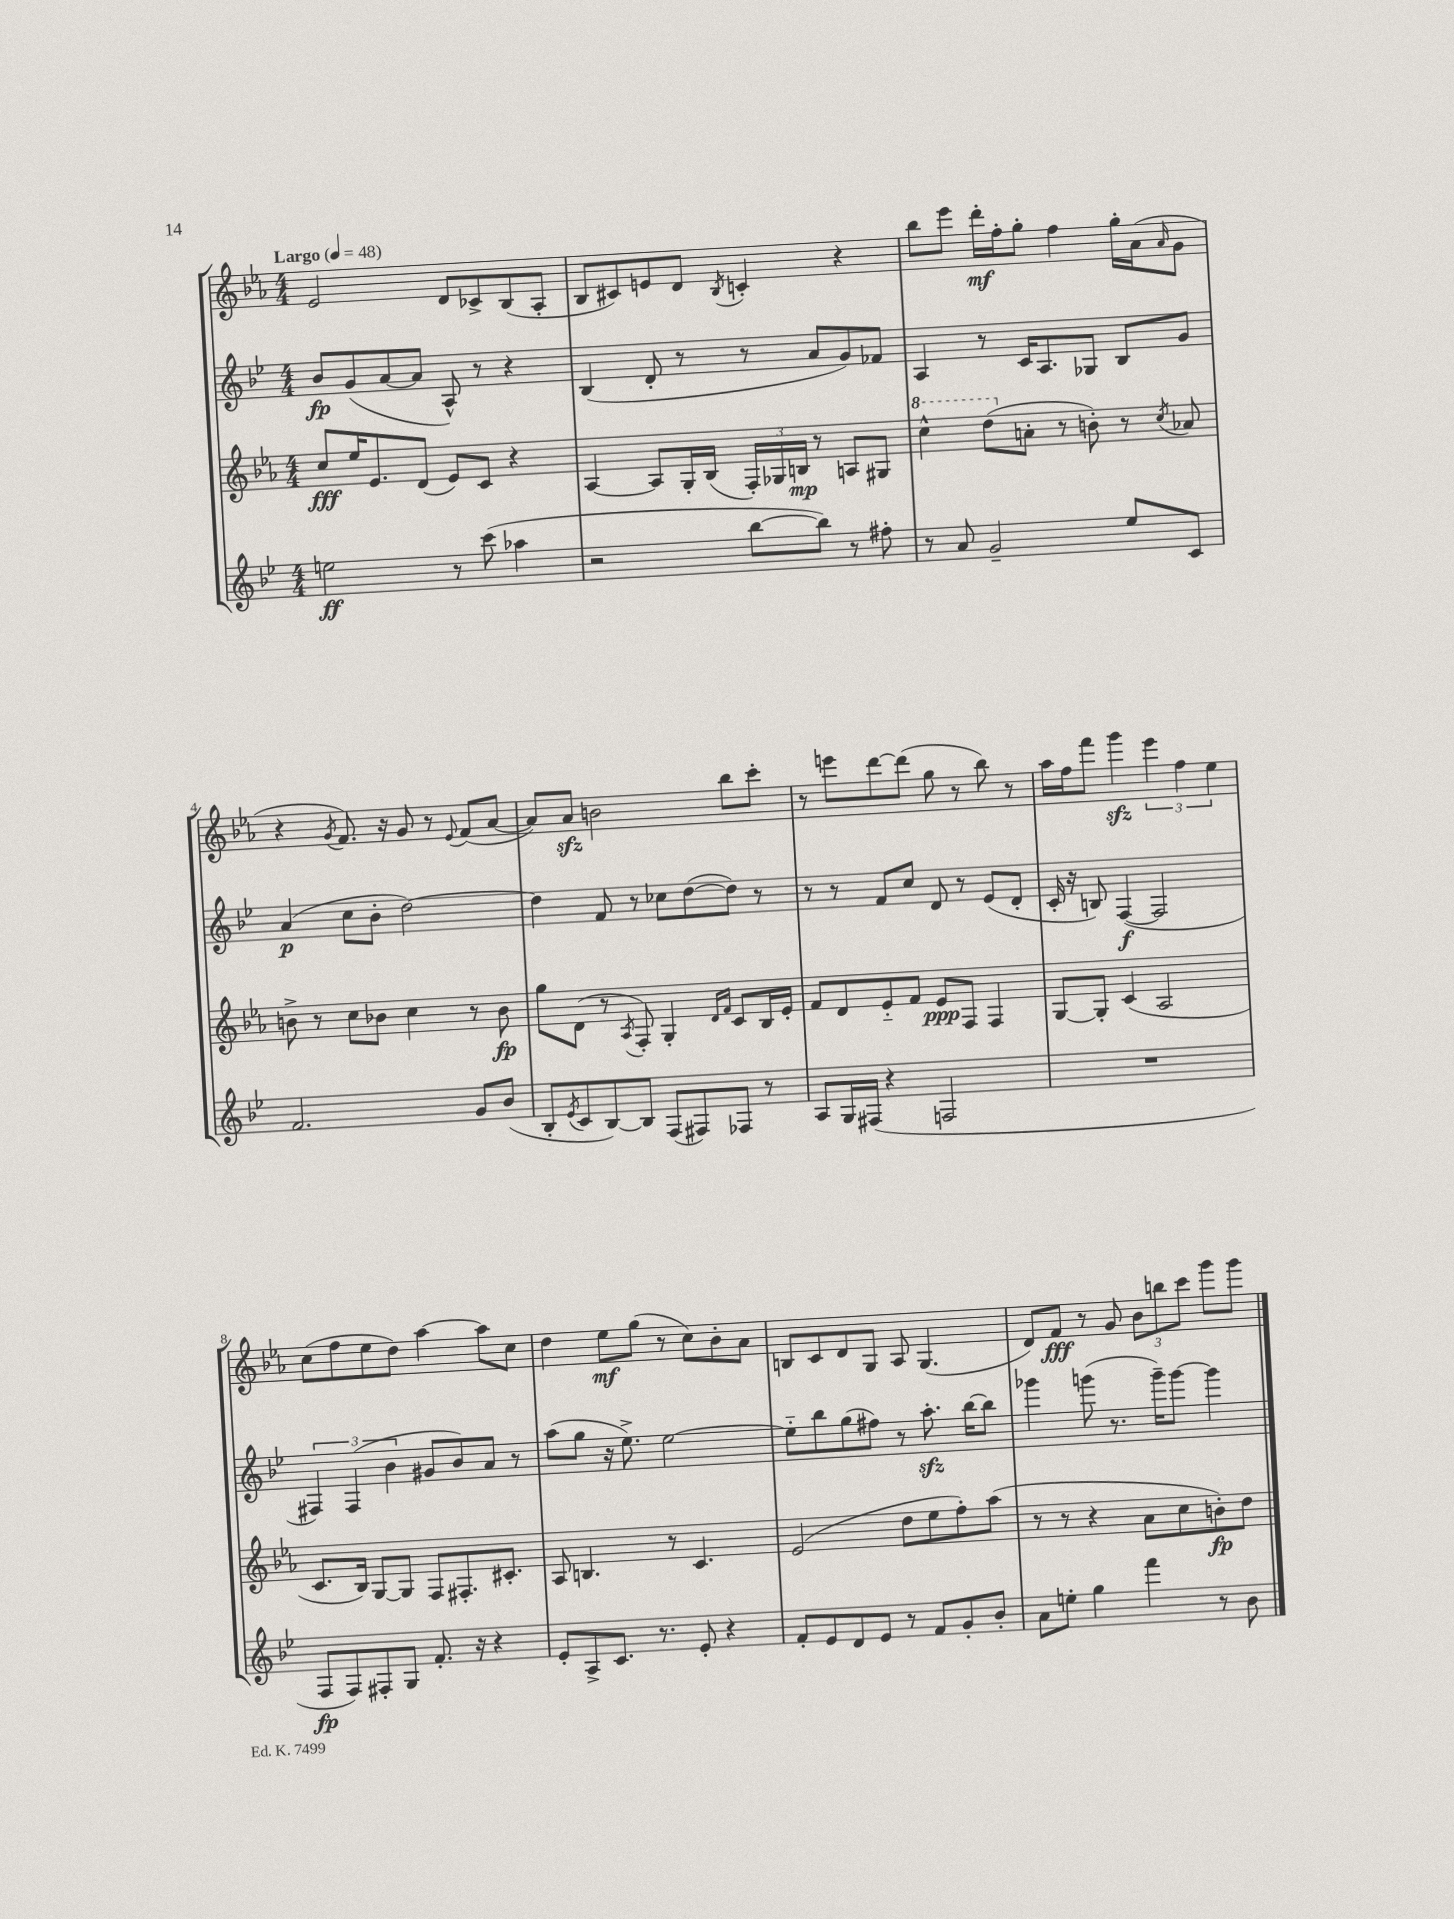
<<
\new StaffGroup <<
\new Staff = "s0" {
    \clef treble \key ees \major \numericTimeSignature \time 4/4 \tempo "Largo" 4 = 48
    ees'2 d'8 ces'8-> bes8( aes8-. |
    bes8 cis'8) e'8 d'8 \acciaccatura { bes8 } c'4-. r4 |
    bes''8 ees'''8 d'''16-.\mf f''16-. g''8-. f''4 g''16-. aes'16( \grace { aes'16 } g'8 |
    r4 \acciaccatura { g'8 } f'8.) r16 g'8 r8 \appoggiatura { ees'8 } f'8( aes'8~ |
    aes'8) aes'8\sfz b'2 bes''8 c'''8-. |
    r8 e'''8 d'''8~ d'''8( g''8 r8 bes''8) r8 |
    aes''16 f''16 f'''8 g'''4\sfz \tuplet 3/2 { ees'''4 f''4 ees''4 } |
    c''8( f''8 ees''8 d''8) aes''4~ aes''8 c''8 |
    d''4 ees''8\mf g''8( r8 c''8) bes'8-. aes'8 |
    b8 c'8 d'8 g8 aes8 g4.( |
    d'8) f'8\fff r8 g'8 \tuplet 3/2 { bes'8 b''8 c'''8 } g'''8 g'''8 \bar "|." |
}
\new Staff = "s1" {
    \clef treble \key bes \major \numericTimeSignature \time 4/4
    bes'8\fp g'8( a'8~ a'8 a8-^) r8 r4 |
    bes4( d'8-. r8 r8 a'8 g'8) fes'8 |
    a4 r8 c'16 a8. ges8 bes8 g'8 |
    a'4\p( c''8 bes'8-. d''2~) |
    d''4 f'8 r8 ces''8 d''8~( d''8) r8 |
    r8 r8 f'8 c''8 d'8 r8 ees'8( d'8-. |
    c'16-. r16 b8) f4~\f( f2 |
    \tuplet 3/2 { fis4) fis4( bes'4 } gis'8 bes'8) a'8 r8 |
    a''8( g''8 r16 ees''8.->) ees''2~ |
    ees''8-_ bes''8 g''8( fis''8) r8 a''8.-.\sfz bes''16~ bes''8 |
    ges'''4 g'''8( r8. g'''16--) g'''8~ g'''4 \bar "|." |
}
\new Staff = "s2" {
    \clef treble \key ees \major \numericTimeSignature \time 4/4
    c''8\fff ees''16 ees'8. d'8( ees'8) c'8 r4 |
    aes4~ aes8 g16-. bes16( \tuplet 3/2 { f16-.) ges16 b16\mp } r8 a8 gis8 |
    \ottava #1 c'''4-^ d'''8( \ottava #0 a'8-. r8 b'8-.) r8 \acciaccatura { c''8 } aes'8 |
    b'8-> r8 c''8 bes'8 c''4 r8 bes'8\fp |
    g''8 d'8( r8 \acciaccatura { aes8 } f8-.) g4-. \grace { d'16 f'16 } c'8 bes16 ees'16-. |
    f'8 d'8 ees'8-_ f'8 ees'8\ppp f8 f4 |
    g8~ g8-. c'4( aes2 |
    c'8. bes16) g8~ g8 f8 fis8.-. cis'8.-. |
    aes8 b4. r8 c'4. |
    ees'2( d''8 ees''8 f''8-.) aes''8( |
    r8 r8 r4 aes'8 c''8 b'8-.\fp) d''8 \bar "|." |
}
\new Staff = "s3" {
    \clef treble \key bes \major \numericTimeSignature \time 4/4
    e''2\ff r8 c'''8( aes''4 |
    r2 bes''8~ bes''8) r8 fis''8-. |
    r8 a'8 g'2-- ees''8 c'8 |
    f'2. g'8 bes'8( |
    bes8-. \acciaccatura { ees'8 } c'8 bes8~) bes8 f8( fis8) fes8 r8 |
    a8 g16 fis16( r4 f2 |
    R1 |
    f8\fp f8) fis8-. g8 f'8.-. r16 r4 |
    ees'8-. a8-> c'8. r8. ees'8-. r4 |
    f'8-. ees'8 d'8 ees'8 r8 f'8 g'8-. bes'8-. |
    a'8 e''8-. g''4 f'''4 r8 bes'8 \bar "|." |
}
>>
>>
